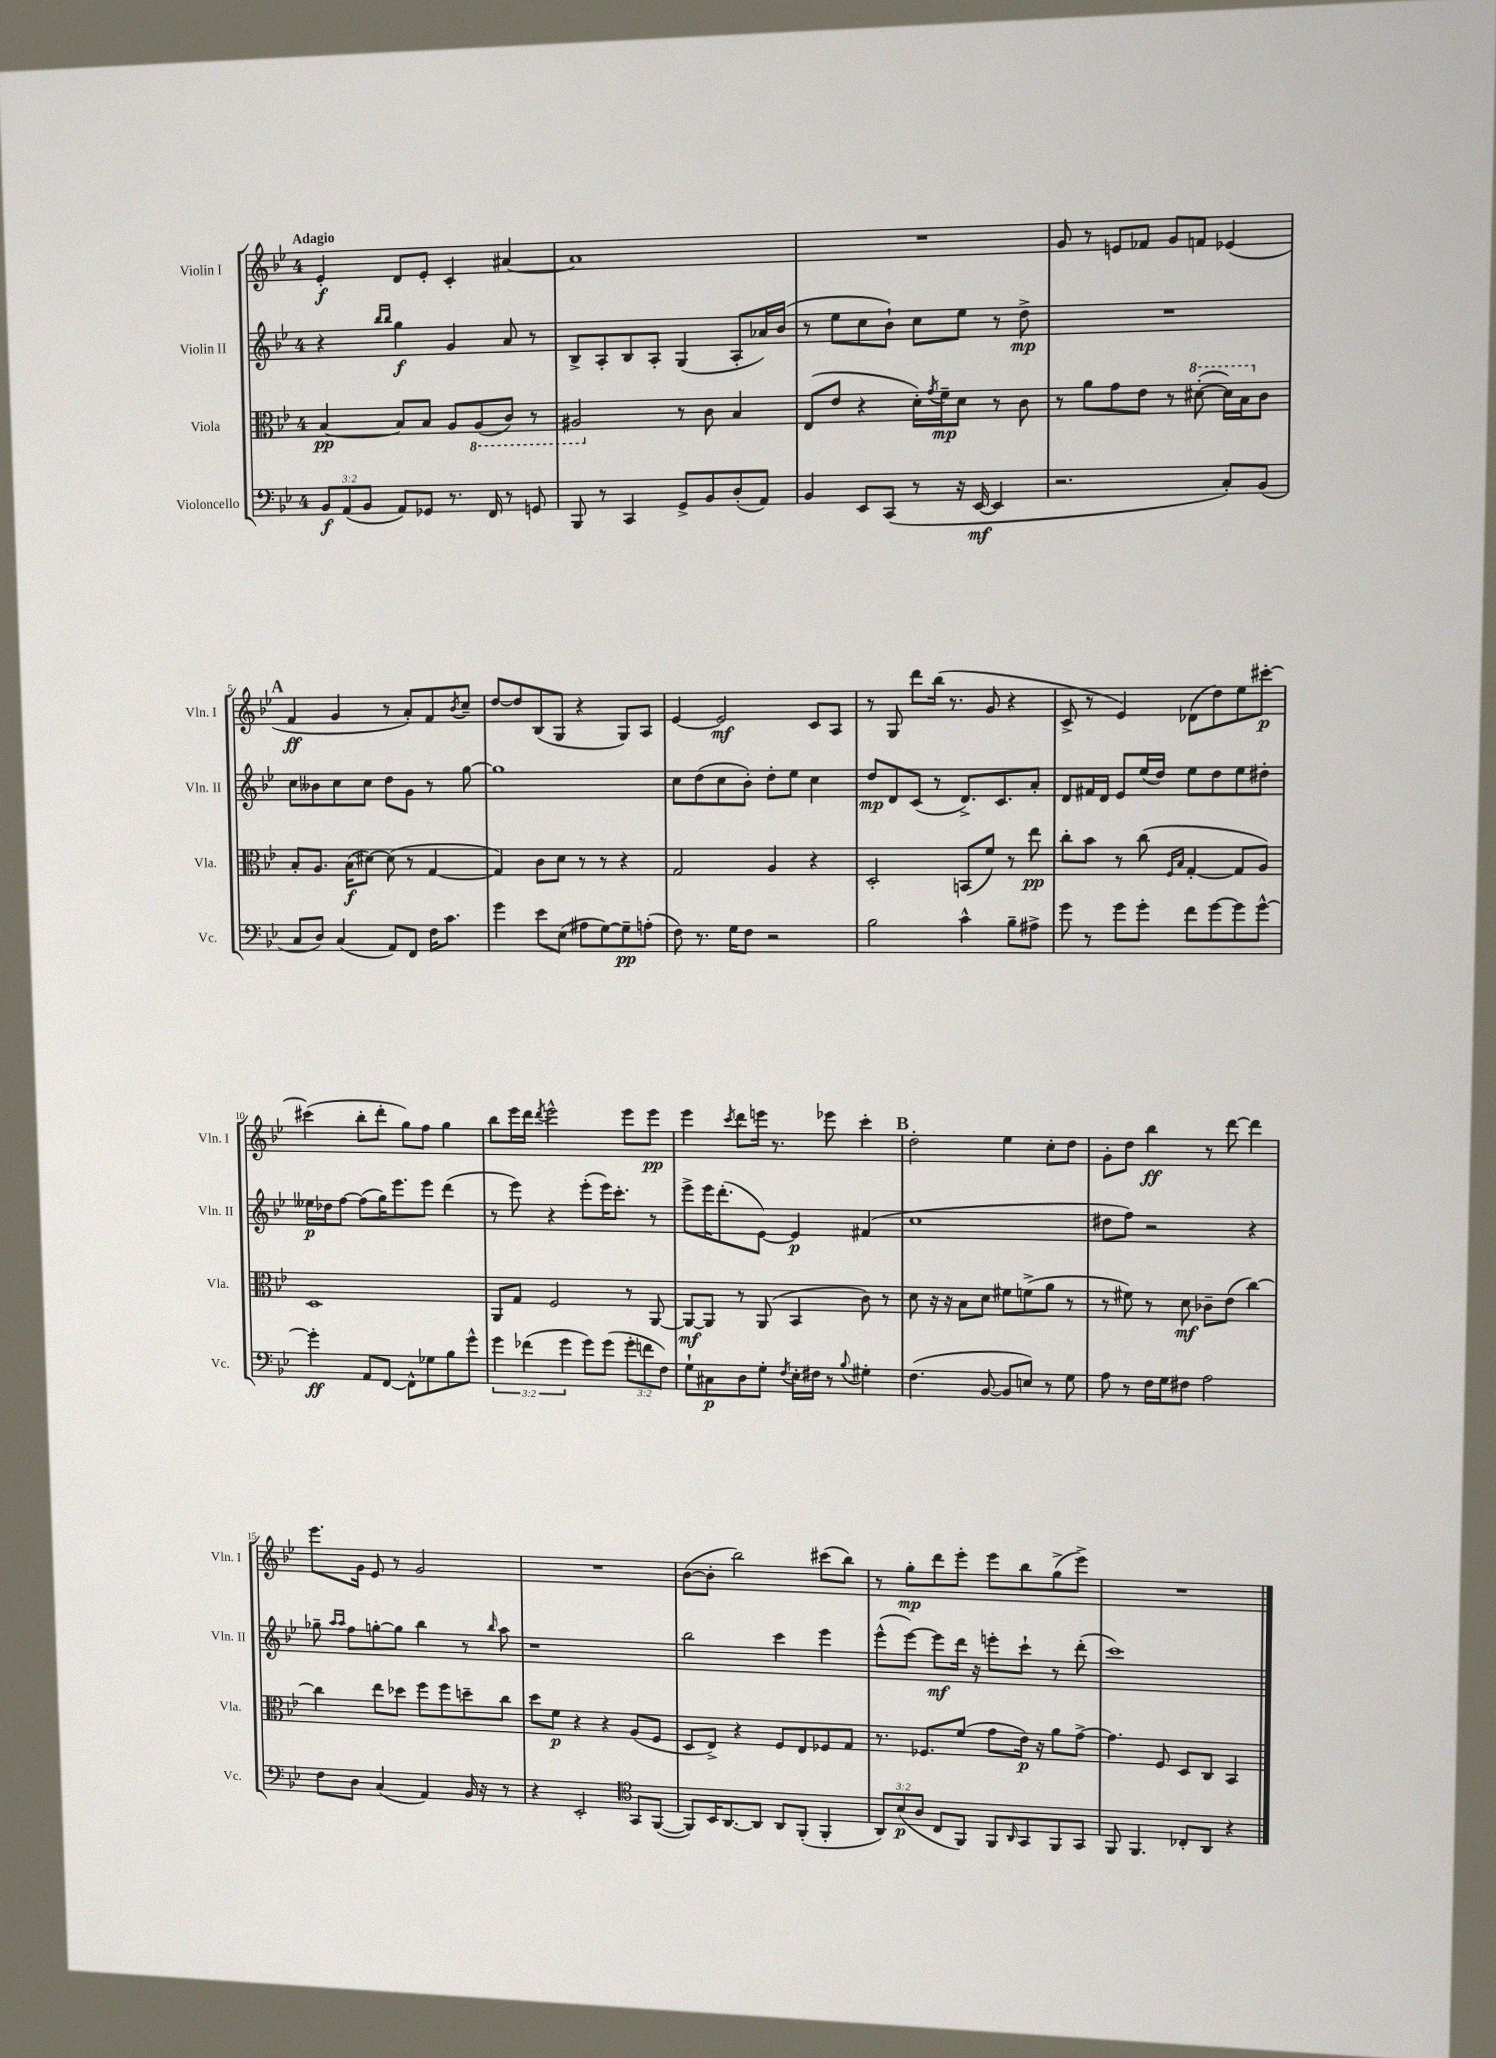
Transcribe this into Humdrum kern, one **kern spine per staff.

**kern	**kern	**kern	**kern
*staff4	*staff3	*staff2	*staff1
*clefF4	*clefC3	*clefG2	*clefG2
*k[b-e-]	*k[b-e-]	*k[b-e-]	*k[b-e-]
*M4/4	*M4/4	*M4/4	*M4/4
12BB-/L	[4B-/	4r	4e-'/
(12AA/	.	.	.
12BB-/J	.	.	.
.	.	16qqbb-/LL	.
.	.	16qqbb-/JJ	.
8AA/L)	8B-/]L	4gg\	8d/L
8GG-/J	8B-/J	.	8e-'/J
8.r	8A/L	4g/	4c'/
.	(8AA/	.	.
16FF/	.	.	.
8r	8C/J)	8a/	[4a#/
8GG/	8r	8r	.
=	=	=	=
8BBB-/	2AA#/	8B-^/L	1a#]
8r	.	8A'/	.
4CC/	.	8B-/	.
.	.	8A'/J	.
8GG^/L	8r	(4G/	.
8BB-/	8c\	.	.
(8D'/	4B-/	8A'/L	.
8AA/J)	.	16a-/L)	.
.	.	(16b-/JJ	.
=	=	=	=
4BB-/	(8E-/L	8r	1r
.	8e-/J	8ee-\L	.
8EE-/L	4r	8cc\	.
(8CC/J	.	8b-`\J)	.
8r	16d'\LL)	8cc\L	.
.	8qg/	.	.
.	16f~\J	.	.
16r	8d\J	8ee-\J	.
[16EE-/	.	.	.
4EE-/]	8r	8r	.
.	8c\	8dd^\	.
=	=	=	=
2.r	8r	1r	8g/
.	8a\L	.	8r
.	8g\	.	8e/L
.	8e-\J	.	8f-/J
.	8r	.	8g/L
.	([8dd#'\	.	8f/J
8C'/L)	16dd#\]LL)	.	(4e-/
.	16b-\J	.	.
(8BB-/J	8c\J	.	.
=	=	=	=
8C/L	8B-'/L	8cc\L	4f/
8D/J)	8.A/J	8b--\	.
(4C/	.	8cc\	4g/
.	(16B-\LK	.	.
.	[8d#\J)	8cc\J	.
8AA/L)	(8d#\]	8dd\L	8r
8FF/J	8r	8g\J	8a'/L)
16F\LK	[4G/	8r	8f/
8.c\J	.	.	.
.	.	.	8qb-/
.	.	[8gg\	8cc~/J
=	=	=	=
4g\	4G/])	1gg]	[8dd/L
.	.	.	8dd/]
8e-\L	8c\L	.	(8B-/
(8E-\J	8d\J	.	8G/J
8A#\L	8r	.	4r
[8G\)	8r	.	.
8G~\]	4r	.	8G/L)
(8A'\J	.	.	8A/J
=	=	=	=
8F\)	2G/	8cc\L	[4e-/
8.r	.	(8dd\	.
.	.	8cc\	2e-/]
16G\LK	.	.	.
8F\J	.	8b-'\J)	.
2r	4A/	8dd'\L	.
.	.	8ee-\J	.
.	4r	4cc\	8c/L
.	.	.	8A/J
=	=	=	=
2B-\	2D'/	8dd/L	8r
.	.	8d/	8G/
.	.	(8c/J	8ddd\L
.	.	8r	(16bb-\Jk
.	.	.	8.r
4c^^\	(8BB/L	8.d^/L)	.
.	8f/J)	.	8g/
.	.	8.c/	.
8B-~\L	8r	.	4r
8A#^\J	8ee-\	8a'/J	.
=	=	=	=
8g\	8cc'\L	8d/L	8c^/
8r	8b-\J	16f#/L	8r
.	.	16d/JJ	.
8g\L	8r	8e-/L	4e-/)
8g'\J	(8cc\	(16ee-/L	.
.	.	16dd/JJ)	.
.	16qqF/LL	.	.
.	16qqB-/JJ	.	.
8f\L	[4G'/	8ee-\L	(8d-\L
[8g\	.	8dd\	8dd\)
8g\]	8G/]L	8ee-\	8ee-\
[8g^^\J	8A/J)	8dd#'\J	[8ccc#'\J
=	=	=	=
4g'\]	1D	16ee--\LL	(4ccc#\]
.	.	16dd-\J	.
.	.	[8ff\J	.
8AA/L	.	(8ff\]L	8bb-'\L
[8FF/J	.	16gg\K)	8ddd'\J
.	.	8.eee-\	.
8FF^^\]L	.	.	8gg\L)
8G-\	.	8eee-\J	8ff\J
8B-\	.	(4ddd\	4gg\
8g^^\J	.	.	.
=	=	=	=
6g\	8AA/L	8r	8bb-\L
.	8G/J	8eee-\)	16eee-\L
(6f-\	.	.	.
.	.	.	16ddd\JJ
.	.	.	8qddd/
.	2F/	4r	2eee-^^\
6g\	.	.	.
8g\L)	.	(8eee-'\L	.
(8g\J	.	16eee-\K)	.
.	.	8.ccc'\J	.
12g'\L	8r	.	8eee-\L
12f\	.	.	.
.	[8AA/	8r	8eee-\J
12F\J)	.	.	.
=	=	=	=
8G`\L	8AA/_L	8eee-^\L	4eee-\
8C#\	8AA/]J	16eee-\K	.
.	.	(8.ddd'\	.
.	.	.	8qccc/
8D\	8r	.	8ddd\L
8G'\J	(8AA/	[8e-\J)	16eee\Jk
.	.	.	8.r
8qF/	.	.	.
16E-'\LL	4BB-/	4e-/]	.
16F#\JJ	.	.	.
8r	.	.	8eee-\
8qqB-/	.	.	.
4G#'\	8c\)	(4f#/	4ccc'\
.	8r	.	.
=	=	=	=
(4.F\	8d\	1cc	2dd'\
.	16r	.	.
.	16r	.	.
.	8B-\L	.	.
[8BB-/	8d\J	.	.
8BB-/]L	8f#\L	.	4ee-\
8E/J)	(8f^\	.	.
8r	8a\J	.	8cc'\L
8G\	8r	.	8dd\J
=	=	=	=
8A\	8r	8dd#\L	8g'\L
8r	8f#\)	8ff\J)	8dd\J
16F\LL	8r	2r	4bb-\
16G\J	.	.	.
8F#\J	8d\	.	.
2A\	8c-~\L	.	8r
.	(8e-\J	.	[8ddd\
.	[4cc\)	4r	4ddd\]
=	=	=	=
8F\L	4cc\]	8gg-~\	8.eee-\L
.	.	16qqaa/LL	.
.	.	16qqaa/JJ	.
8D\J	.	8ff\L	.
.	.	.	16g\Jk
(4C/	8ee-\L	[8gg'\	8e-/
.	8dd-\J	8gg\]J	8r
4AA/)	8ff\L	4bb-\	2g/
.	8ff\	.	.
16BB-/	8dd~\	8r	.
16r	.	.	.
.	.	16qqbb-/	.
8r	8cc\J	8aa\	.
=	=	=	=
4r	8dd\L	1r	1r
.	8f\J	.	.
2EE-'/	4r	.	.
.	4r	.	.
*clefC4	*	*	*
8GG/L	(8A/L	.	.
([8FF/J	8F/J	.	.
=	=	=	=
8FF/]L)	8D/L	2bb-\	([8b-\L
16BB-/K	8E-^/J)	.	8b-'\]J
[8.AA/	.	.	.
.	4r	.	2bb-\)
8AA/]J	.	.	.
8AA/L	8F/L	4ccc\	.
(8FF'/J	8E-/	.	.
4FF'/	8F-/	4eee-\	(8ccc#\L
.	8G/J	.	8bb-\J)
=	=	=	=
12AA/L)	8.r	(8eee-^^\L	8r
(12B-/	.	.	.
.	.	[8eee-\J)	8gg'\L
12A/J	.	.	.
.	8.F-/L	.	.
8C/L	.	8eee-\]L	8ddd\
8FF/J)	(8f/J	16ddd\Jk	8eee-'\J
.	.	16r	.
8FF/L	8g\L	8eee'\L	8eee-\L
16qqAA/	.	.	.
8GG/	16e-\Jk)	8ccc`\J	8bb-\
.	16r	.	.
8FF/	8a\L	8r	(8gg^\
8GG/J	[8g^\J	(8ddd'\	8eee-^\J)
=	=	=	=
8FF/	4.g\]	1ccc)	1r
4.FF/	.	.	.
.	8F/	.	.
8C-'/L	8D/L	.	.
8AA/J	8C/J	.	.
4r	4BB-/	.	.
==	==	==	==
*-	*-	*-	*-
